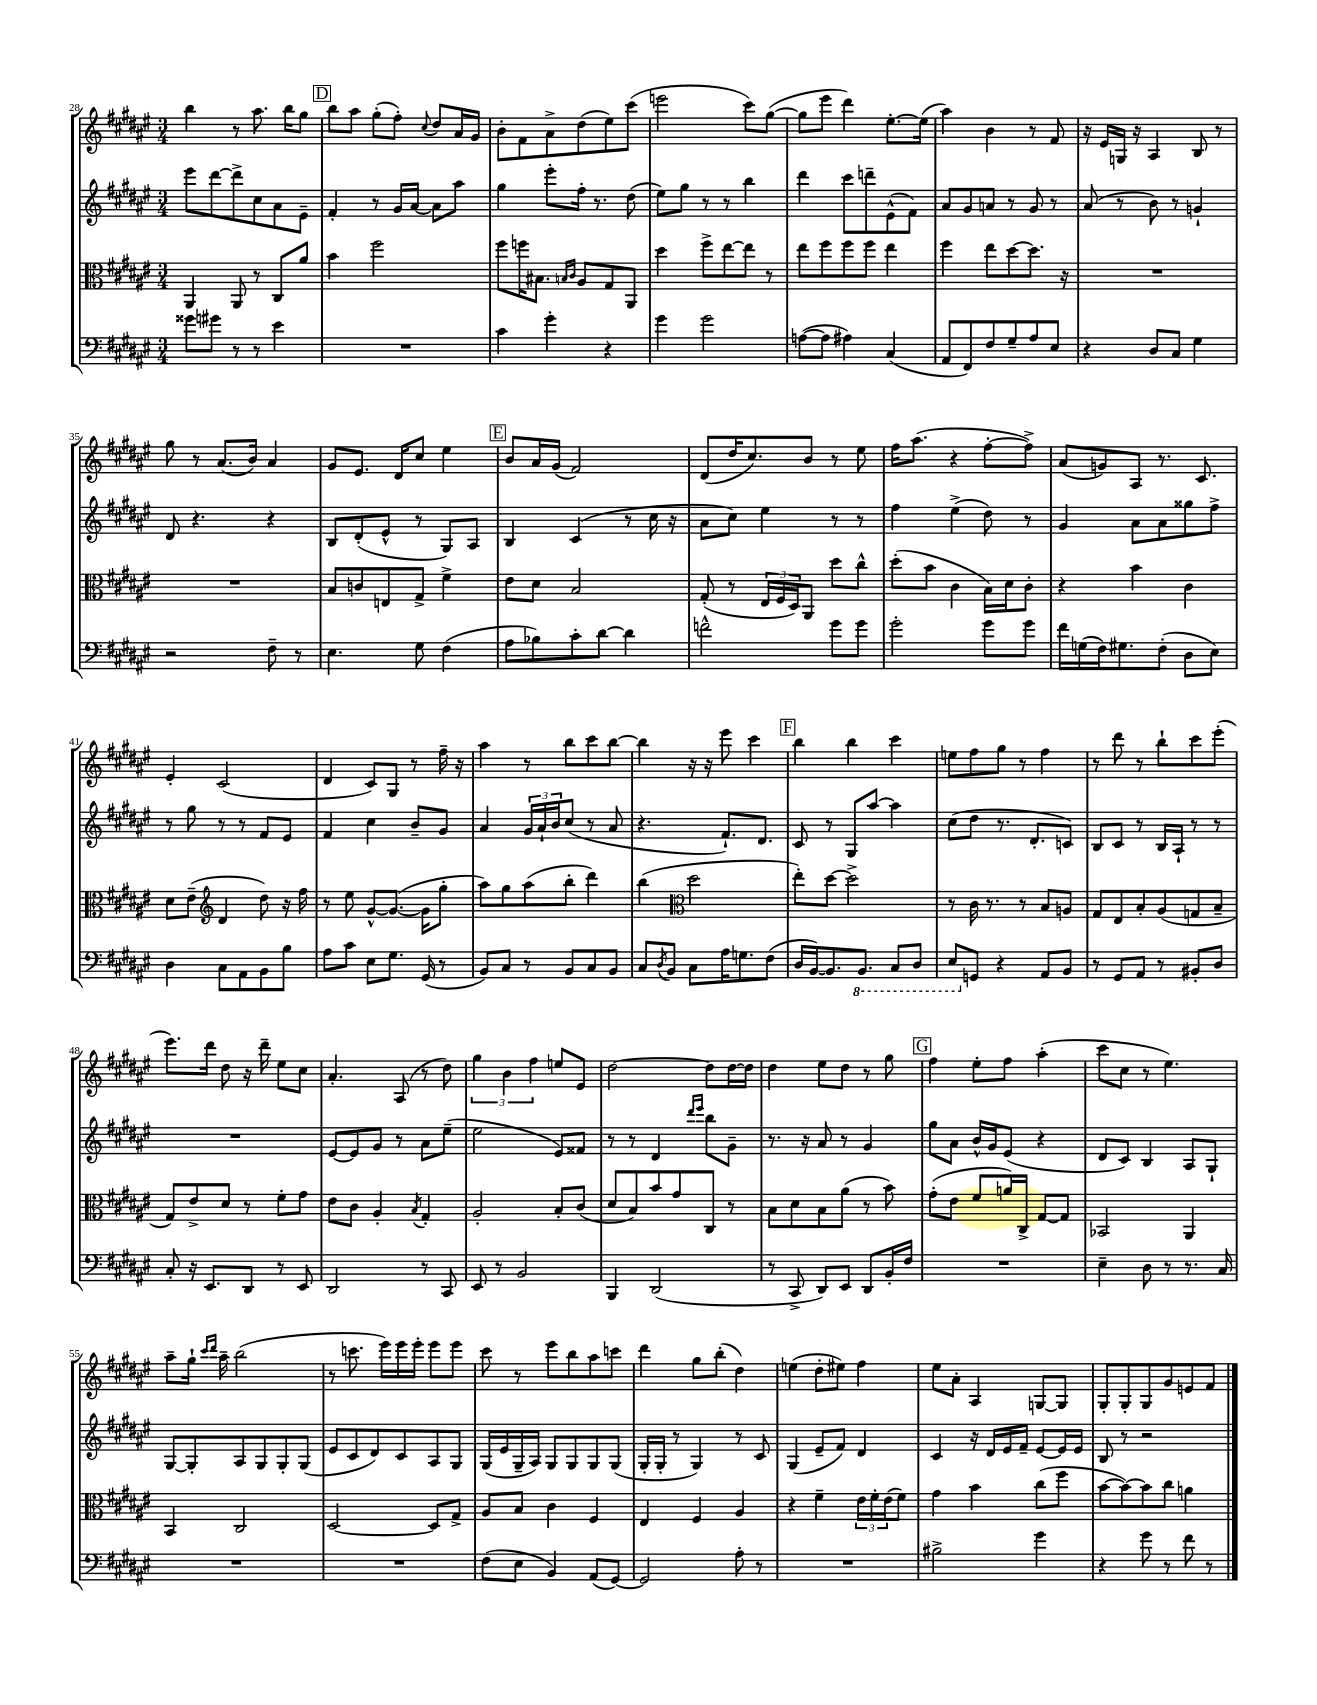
<<
\new StaffGroup <<
\new Staff = "s0" {
    \clef treble \key fis \major \numericTimeSignature \time 3/4
    b''4 r8 ais''8. b''16 gis''8 |
    \mark \markup { \box "D" } b''8 ais''8 gis''8-.( fis''8-.) \appoggiatura { cis''8 } dis''8 ais'16 gis'16 |
    b'8-. fis'8 ais'8-> dis''8( eis''8) cis'''8( |
    e'''2 cis'''8) gis''8~( |
    gis''8 eis'''8 dis'''4) eis''8.~-. eis''16( |
    ais''4) b'4 r8 fis'8 |
    r16 eis'16 g16 r16 ais4 b8 r8 |
    gis''8 r8 ais'8.( b'16) ais'4 |
    gis'8 eis'8. dis'16 cis''8 eis''4 |
    \mark \markup { \box "E" } b'8 ais'16 gis'16( fis'2) |
    dis'8( dis''16 cis''8.) b'8 r8 eis''8 |
    fis''16 ais''8.( r4 fis''8~-. fis''8->) |
    ais'8( g'8) ais8 r8. cis'8. |
    eis'4-. cis'2( |
    dis'4 cis'8) gis8 r8 fis''16-- r16 |
    ais''4 r8 b''8 cis'''8 b''8~ |
    b''4 r16 r16 eis'''8 cis'''4 |
    \mark \markup { \box "F" } b''4 b''4 cis'''4 |
    e''8 fis''8 gis''8 r8 fis''4 |
    r8 dis'''8 r8 b''8-! cis'''8 eis'''8-.( |
    eis'''8.) dis'''16 dis''8 r16 dis'''16-- eis''8 cis''8 |
    ais'4.-. ais8( r8 dis''8) |
    \tuplet 3/2 { gis''4 b'4 fis''4 } e''8 eis'8 |
    dis''2~ dis''8 dis''16~ dis''16 |
    dis''4 eis''8 dis''8 r8 gis''8 |
    \mark \markup { \box "G" } fis''4 eis''8-. fis''8 ais''4-.( |
    cis'''8 cis''8 r8 eis''4.) |
    ais''8-- gis''16-! \grace { cis'''16 dis'''16 } ais''16-- b''2( |
    r8 c'''8. eis'''16) eis'''16 eis'''16-. eis'''8 eis'''8 |
    cis'''8 r8 eis'''8 b''8 ais''8 c'''8 |
    dis'''4 gis''8 b''8-.( dis''4) |
    e''4( dis''8-. eis''8) fis''4 |
    eis''8 ais'8-. ais4 g8~ g8 |
    gis8-. gis8-. gis8 gis'8 e'8 fis'8 \bar "|." |
}
\new Staff = "s1" {
    \clef treble \key fis \major \numericTimeSignature \time 3/4
    eis'''8 dis'''8~ dis'''8-> cis''8 ais'8 eis'8-- |
    \mark \markup { \box "D" } fis'4-. r8 gis'16 ais'16~ ais'8 ais''8 |
    gis''4 eis'''8-. fis''16-. r8. dis''8( |
    eis''8) gis''8 r8 r8 b''4 |
    dis'''4 cis'''8 d'''8-- eis'8-^( fis'8) |
    ais'8 gis'8 a'8 r8 gis'8 r8 |
    ais'8( r8 b'8) r8 g'4-! |
    dis'8 r4. r4 |
    b8 dis'8-.( eis'8-^ r8 gis8) ais8 |
    \mark \markup { \box "E" } b4 cis'4( r8 cis''16 r16 |
    ais'8 cis''8) eis''4 r8 r8 |
    fis''4 eis''4->( dis''8) r8 |
    gis'4 ais'8 ais'8 gisis''8 fis''8-> |
    r8 gis''8 r8 r8 fis'8 eis'8 |
    fis'4 cis''4 b'8-- gis'8 |
    ais'4 \tuplet 3/2 { gis'16 ais'16-! b'16 } cis''8( r8 ais'8 |
    r4. fis'8.-!) dis'8. |
    \mark \markup { \box "F" } cis'8 r8 gis8 ais''8~ ais''4 |
    cis''8( dis''8 r8. dis'8.-. c'8) |
    b8 cis'8 r8 b16 ais16-! r8 r8 |
    R2. |
    eis'8~ eis'8 gis'8 r8 ais'8 eis''8--( |
    eis''2 eis'8) fisis'8 |
    r8 r8 dis'4 \grace { dis'''16 eis'''16 } b''8 gis'8-- |
    r8. r16 ais'8 r8 gis'4 |
    \mark \markup { \box "G" } gis''8 ais'8 b'16-^ gis'16 eis'8( r4 |
    dis'8 cis'8) b4 ais8 gis8-! |
    gis8~ gis8-. ais8 gis8 gis8-. gis8( |
    eis'8 cis'8 dis'8) cis'8 ais8 gis8 |
    gis16( eis'16 gis16-- ais16) gis8 gis8 gis8 gis8( |
    gis16-. gis16-. r8 gis4) r8 cis'8 |
    gis4( eis'8-- fis'8) dis'4 |
    cis'4 r16 dis'16 eis'16 fis'16-- eis'8~ eis'16 eis'16 |
    b8 r8 r2 \bar "|." |
}
\new Staff = "s2" {
    \clef alto \key fis \major \numericTimeSignature \time 3/4
    ais,4 ais,8 r8 cis8 ais'8 |
    \mark \markup { \box "D" } b'4 fis''2 |
    fis''8 f''16 bis8. \grace { b16 cis'16 } ais8 gis8 ais,8 |
    dis''4 fis''8-> eis''8~ eis''8 r8 |
    eis''8 fis''8 fis''8 fis''8 eis''4 |
    fis''4 eis''8 dis''8~ dis''8. r16 |
    R2. |
    R2. |
    b8 c'8 e8 gis8-> fis'4-> |
    \mark \markup { \box "E" } eis'8 dis'8 b2 |
    gis8-.( r8 \tuplet 3/2 { eis16 fis16 dis16) } ais,8 dis''8 cis''8-^ |
    dis''8-.( b'8 cis'4 b16) dis'16 cis'8-. |
    r4 b'4 cis'4 |
    dis'8 eis'8--( \clef treble dis'4 dis''8) r16 fis''16 |
    r8 eis''8 gis'8~-^ gis'8.~( gis'16 gis''8-. |
    ais''8) gis''8 ais''8( b''8-. dis'''4) |
    b''4( \clef alto dis''2 |
    \mark \markup { \box "F" } eis''8-.) dis''8~ dis''2-> |
    r8 cis'16 r8. r8 b8 a8 |
    gis8 eis8 b8-. ais8( g8 b8-- |
    gis8) eis'8-> dis'8 r8 fis'8-. gis'8 |
    eis'8 cis'8 ais4-. \acciaccatura { b8 } gis4-. |
    ais2-. b8-. cis'8( |
    dis'8 b8) b'8 gis'8 cis8 r8 |
    b8 dis'8 b8 ais'8( r8 b'8) |
    \mark \markup { \box "G" } gis'8-.( eis'8 fis'8 a'16) cis16-> gis8~ gis8 |
    bes,2 ais,4 |
    b,4 cis2 |
    dis2~ dis8 gis8-> |
    ais8 b8 cis'4 fis4 |
    eis4 fis4 ais4 |
    r4 fis'4-- \tuplet 3/2 { eis'16 fis'16-. eis'16( } fis'8) |
    gis'4 b'4 cis''8( fis''8 |
    b'8~ b'8~) b'8 cis''8 a'4 \bar "|." |
}
\new Staff = "s3" {
    \clef bass \key fis \major \numericTimeSignature \time 3/4
    gisis'8 gis'8 r8 r8 eis'4 |
    \mark \markup { \box "D" } R2. |
    cis'4 gis'4-. r4 |
    gis'4 gis'2 |
    a8~( a8 ais4) cis4( |
    ais,8 fis,8) fis8 gis8-- ais8 eis8 |
    r4 dis8 cis8 gis4 |
    r2 fis8-- r8 |
    eis4. gis8 fis4( |
    \mark \markup { \box "E" } ais8 bes8) cis'8-. dis'8~ dis'4 |
    f'2-^ gis'8 gis'8 |
    gis'2-. gis'8 gis'8 |
    fis'16 g16( fis16) gis8. fis8-.( dis8 eis8) |
    dis4 cis8 ais,8 b,8 b8 |
    ais8 cis'8 eis8 gis8. gis,16( r8 |
    b,8) cis8 r8 b,8 cis8 b,8 |
    cis8 \acciaccatura { dis8 } b,8 cis8 ais16 g8. fis8( |
    \mark \markup { \box "F" } dis16 b,16~) b,8. \ottava #-1 b,,8. cis,8 dis,8 |
    eis,8 \ottava #0 g,8 r4 ais,8 b,8 |
    r8 gis,8 ais,8 r8 bis,8-. dis8 |
    cis8-. r16 eis,8. dis,8 r8 eis,8 |
    dis,2 r8 cis,8 |
    eis,8 r8 b,2 |
    b,,4 dis,2( |
    r8 cis,8-> dis,8) eis,8 dis,8 b,16-. fis16 |
    \mark \markup { \box "G" } R2. |
    eis4-- dis8 r8 r8. cis16 |
    R2. |
    R2. |
    fis8( eis8 b,4) ais,8( gis,8~) |
    gis,2 ais8-. r8 |
    R2. |
    bis2-> gis'4 |
    r4 gis'8 r8 fis'8 r8 \bar "|." |
}
>>
>>
\layout { \context { \Score currentBarNumber = #28 } }
